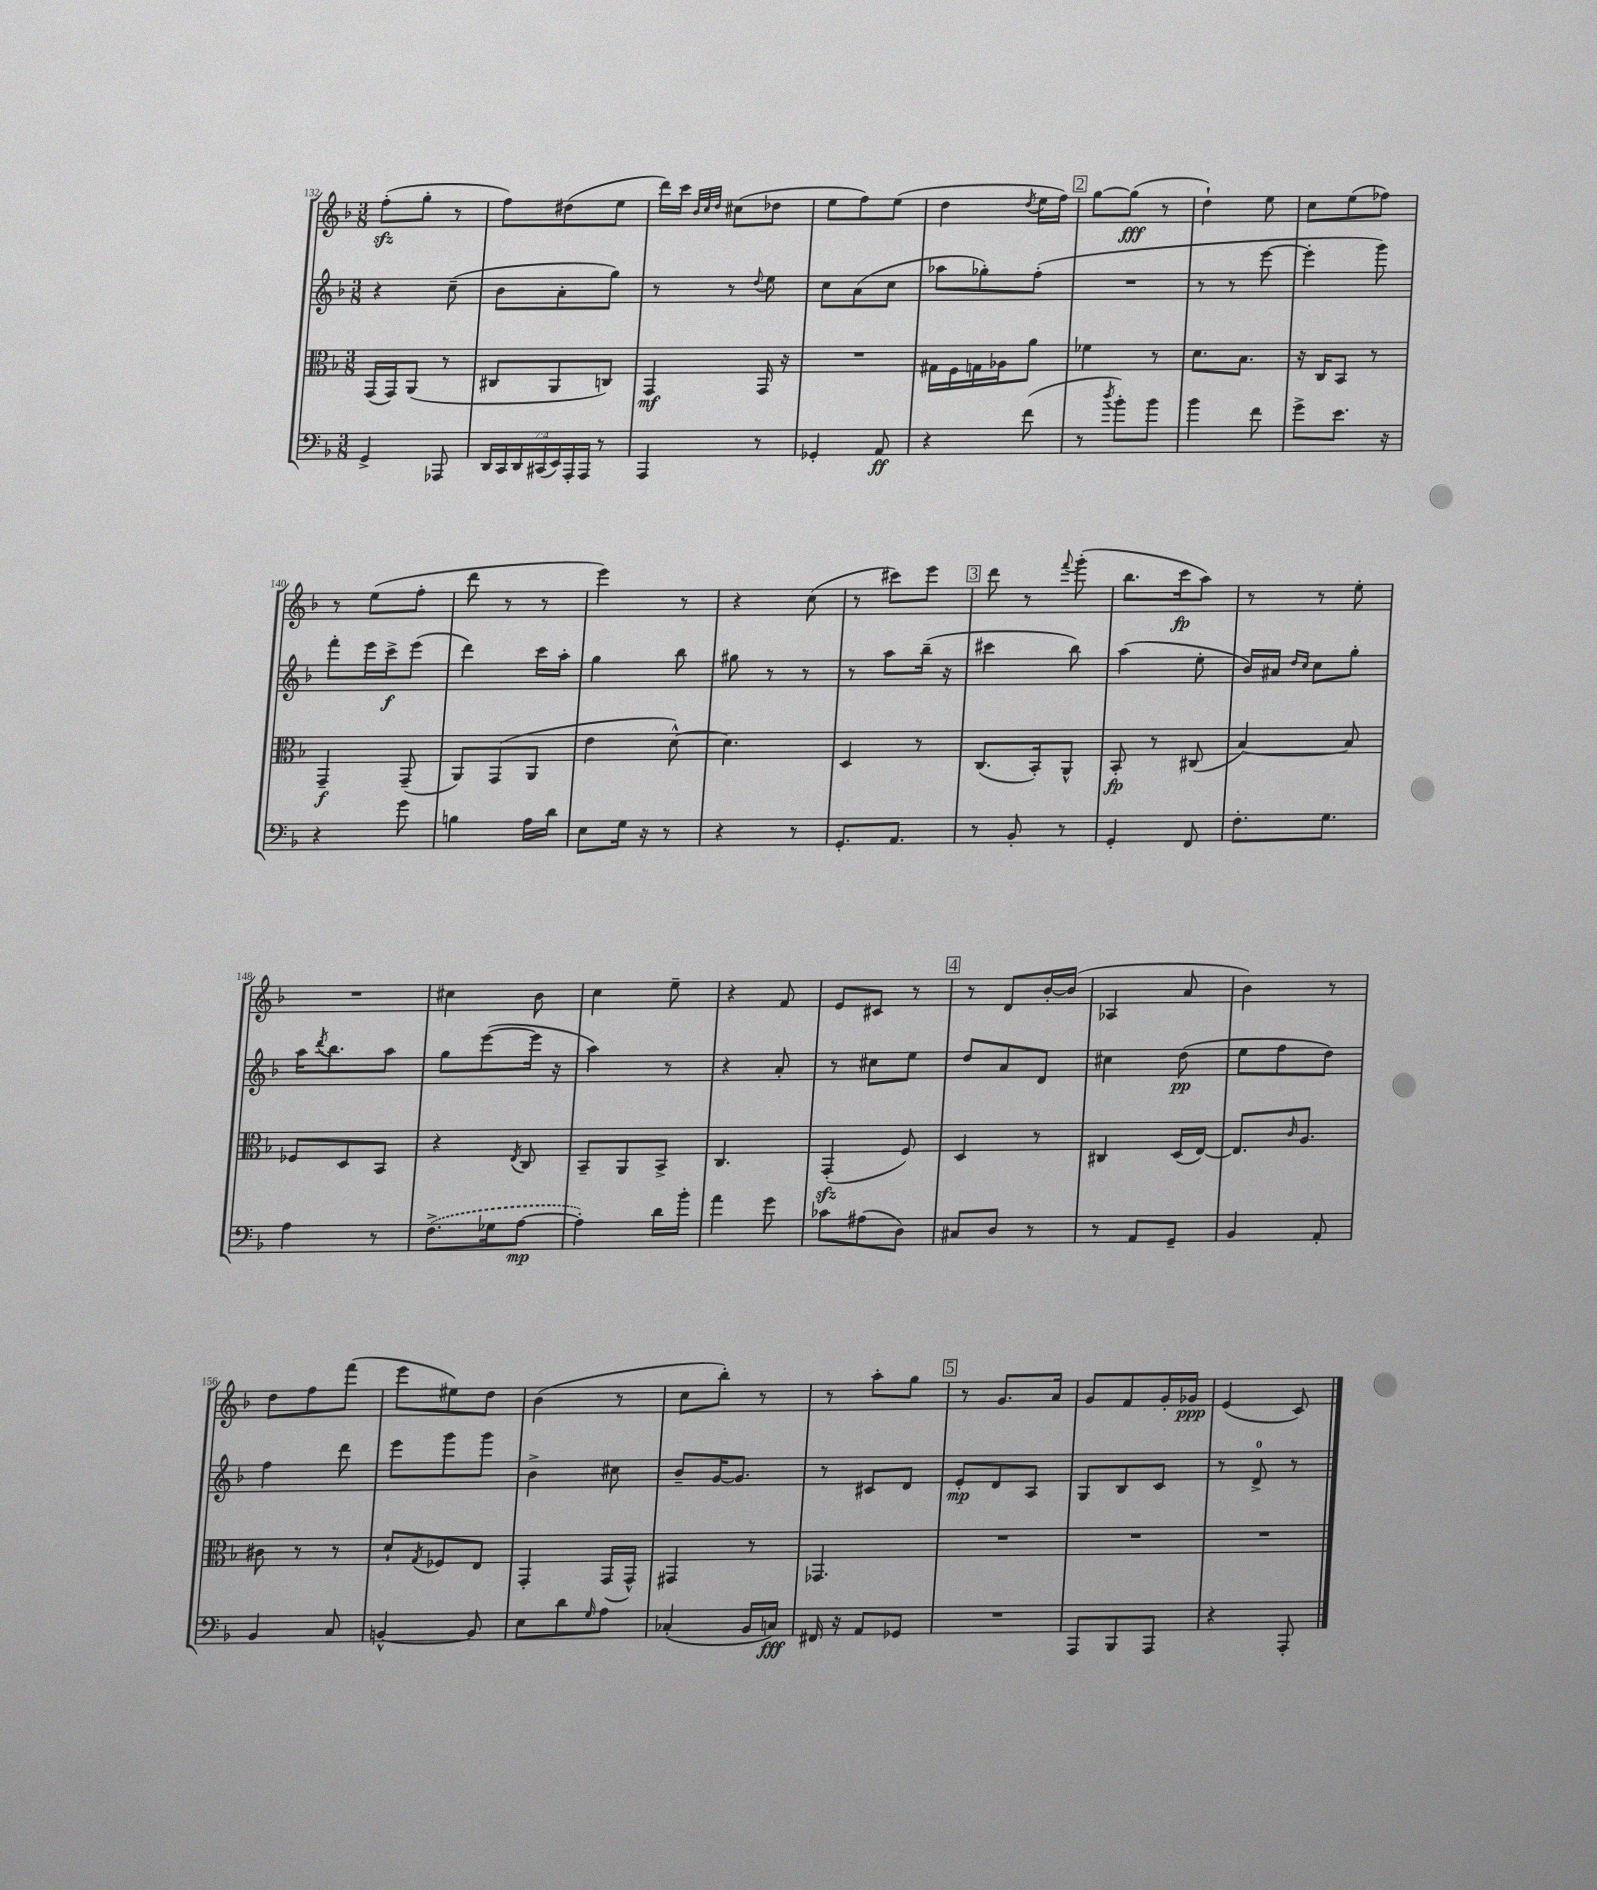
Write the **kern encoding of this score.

**kern	**dynam	**kern	**dynam	**kern	**dynam	**kern	**dynam
*part4	*part4	*part3	*part3	*part2	*part2	*part1	*part1
*staff4	*staff4	*staff3	*staff3	*staff2	*staff2	*staff1	*staff1
*clefF4	*	*clefC3	*	*clefG2	*	*clefG2	*
*k[b-]	*	*k[b-]	*	*k[b-]	*	*k[b-]	*
*M3/8	*	*M3/8	*	*M3/8	*	*M3/8	*
=132	=132	=132	=132	=132	=132	=132	=132
4GG^/	.	(16GG/LL	.	4r	.	(8ffzz'\L	.
.	.	16GG/J)	.	.	.	.	.
.	.	(8AA/J	.	.	.	8gg'\J	.
8AAA-X/	.	8r	.	(8cc~\	.	8r	.
=133	=133	=133	=133	=133	=133	=133	=133
28DD/LL	.	8C#X/L	.	8b-\L	.	8ff\L)	.
28CC/	.	.	.	.	.	.	.
28DD/	.	.	.	.	.	.	.
(28CC#X/	.	.	.	.	.	.	.
.	.	8AA/	.	8a'\	.	(8dd#X\	.
28EE/)	.	.	.	.	.	.	.
28AAA'/	.	.	.	.	.	.	.
28AAA/JJ	.	.	.	.	.	.	.
8r	.	8Cn/J)	.	8gg\J)	.	8ee\J	.
=134	=134	=134	=134	=134	=134	=134	=134
4AAA/	.	4GG/	mf	8r	.	16ddd\LL)	.
.	.	.	.	.	.	16ccc\JJ	.
.	.	.	.	.	.	32qqb-/LLL	.
.	.	.	.	.	.	32qqcc/	.
.	.	.	.	.	.	32qqdd/JJJ	.
.	.	.	.	8r	.	(8cc#X\L	.
.	.	.	.	8qqdd/	.	.	.
8r	.	16GG/	.	8ee\	.	8dd-X\J	.
.	.	16r	.	.	.	.	.
=135	=135	=135	=135	=135	=135	=135	=135
4GG-X'/	.	4.r	.	8cc\L	.	8ee\L	.
.	.	.	.	(8a\	.	8ff\)	.
8AA/	ff	.	.	8cc\J	.	(8ee\J	.
=136	=136	=136	=136	=136	=136	=136	=136
4r	.	16G#X\LL	.	8aa-X\L	.	4dd\	.
.	.	16F\	.	.	.	.	.
.	.	16Gn\	.	8gg-X'\)	.	.	.
.	.	16A-X\J	.	.	.	.	.
.	.	.	.	.	.	8qdd/	.
(8f\	.	8a\J	.	(8ff'\J	.	16ee\LL	.
.	.	.	.	.	.	16ff\JJ)	.
!!LO:REH:place=s1:t=2
=137	=137	=137	=137	=137	=137	=137	=137
8r	.	4f-X\	.	4.r	.	[8gg\L	.
8qdd/	.	.	.	.	.	.	.
8b-'\L)	.	.	.	.	.	(8gg\J]	fff
8b-\J	.	8r	.	.	.	8r	.
=138	=138	=138	=138	=138	=138	=138	=138
4b-\	.	8.d\L	.	8r	.	4dd`\)	.
.	.	.	.	8r	.	.	.
.	.	8.B-\J	.	.	.	.	.
8f\	.	.	.	[8eee\	.	8ee\	.
=139	=139	=139	=139	=139	=139	=139	=139
8g^\L	.	16r	.	4eee'\]	.	8cc\L	.
.	.	16C/KL	.	.	.	.	.
8.e\J	.	8BB-/J	.	.	.	(8ee\	.
.	.	8r	.	8ggg\)	.	8ff-X\J)	.
16r	.	.	.	.	.	.	.
!!LO:LB:g=z
=140	=140	=140	=140	=140	=140	=140	=140
4r	.	4GG~/	f	8fff'\L	.	8r	.
.	.	.	.	16eee\L	.	(8ee\L	.
.	.	.	.	16ccc^\J	f	.	.
8g\	.	(8GG~/	.	(8eee\J	.	8ff'\J	.
=141	=141	=141	=141	=141	=141	=141	=141
4Bn\	.	8AA/L)	.	4ddd\)	.	8ddd\	.
.	.	(8GG/	.	.	.	8r	.
16A\LL	.	8AA/J	.	16ccc\LL	.	8r	.
16d\JJ	.	.	.	16aa'\JJ	.	.	.
=142	=142	=142	=142	=142	=142	=142	=142
8E\L	.	4e\	.	4gg\	.	4eee\)	.
16G\Jk	.	.	.	.	.	.	.
16r	.	.	.	.	.	.	.
8r	.	[8d^^\)	.	8bb-\	.	8r	.
=143	=143	=143	=143	=143	=143	=143	=143
4r	.	4.d\]	.	8gg#X\	.	4r	.
.	.	.	.	8r	.	.	.
8r	.	.	.	8r	.	(8cc\	.
=144	=144	=144	=144	=144	=144	=144	=144
8.GG'/L	.	4D/	.	8r	.	8r	.
.	.	.	.	8aa\L	.	8ccc#X\L)	.
8.AA/J	.	.	.	.	.	.	.
.	.	8r	.	(16bb-~\Jk	.	8eee\J	.
.	.	.	.	16r	.	.	.
!!LO:REH:place=s1:t=3
=145	=145	=145	=145	=145	=145	=145	=145
8r	.	(8.C/L	.	4ccc#X\	.	8ddd\	.
8BB-'/	.	.	.	.	.	8r	.
.	.	16BB-'/k)	.	.	.	.	.
.	.	.	.	.	.	8qqfff/	.
8r	.	8AA^^/J	.	8bb-\)	.	(8ggg'\	.
=146	=146	=146	=146	=146	=146	=146	=146
4GG'/	.	8BB-'/	fp	(4aa\	.	8.bb-\L	.
.	.	8r	.	.	.	.	.
.	.	.	.	.	.	16ccc\k	fp
8FF/	.	(8C#X/	.	8ee'\	.	8aa\J)	.
=147	=147	=147	=147	=147	=147	=147	=147
8.F'\L	.	[4B-/)	.	16b-/LL)	.	8r	.
.	.	.	.	16a#X/JJ	.	.	.
.	.	.	.	16qqdd/LL	.	.	.
.	.	.	.	16qqcc/JJ	.	.	.
.	.	.	.	8cc\L	.	8r	.
8.G\J	.	.	.	.	.	.	.
.	.	8B-/]	.	8gg'\J	.	8ee'\	.
!!LO:LB:g=z
=148	=148	=148	=148	=148	=148	=148	=148
4A\	.	8F-X/L	.	16aa\KL	.	4.r	.
.	.	.	.	8qddd/	.	.	.
.	.	.	.	8.bb-\	.	.	.
.	.	8D/	.	.	.	.	.
8r	.	8BB-/J	.	8aa\J	.	.	.
=149	=149	=149	=149	=149	=149	=149	=149
(8.F^\L	.	4r	.	8gg\L	.	4cc#X\	.
.	.	.	.	([8eee\	.	.	.
16G-X\k	.	.	.	.	.	.	.
.	.	8qE/	.	.	.	.	.
[8A\J	mp	8C/	.	16eee\Jk]	.	8b-\	.
.	.	.	.	16r	.	.	.
=150	=150	=150	=150	=150	=150	=150	=150
4A'\])	.	8BB-~/L	.	4aa\)	.	4cc\	.
.	.	8AA/	.	.	.	.	.
16d\LL	.	8BB-^/J	.	8r	.	8ee~\	.
16b-'\JJ	.	.	.	.	.	.	.
=151	=151	=151	=151	=151	=151	=151	=151
4a\	.	4.C/	.	4r	.	4r	.
8g\	.	.	.	8a'/	.	8f/	.
=152	=152	=152	=152	=152	=152	=152	=152
8c-X\L	.	(4GGzz'/	.	8r	.	8e/L	.
(8A#X\	.	.	.	8cc#X\L	.	8c#X/J	.
8D\J)	.	8F/)	.	8ee\J	.	8r	.
!!LO:REH:place=s1:t=4
=153	=153	=153	=153	=153	=153	=153	=153
8C#X/L	.	4D/	.	8dd/L	.	8r	.
8D/J	.	.	.	8a/	.	8d/L	.
8r	.	8r	.	8d/J	.	[16b-'/L	.
.	.	.	.	.	.	(16b-/JJ]	.
=154	=154	=154	=154	=154	=154	=154	=154
8r	.	4C#X/	.	4cc#X\	.	4A-X/	.
8AA/L	.	.	.	.	.	.	.
8GG~/J	.	(16D/LL	.	(8dd\	pp	8a/	.
.	.	[16E/JJ)	.	.	.	.	.
=155	=155	=155	=155	=155	=155	=155	=155
4BB-/	.	8.E/L]	.	8ee\L	.	4b-\)	.
.	.	.	.	8ff\	.	.	.
.	.	16qqc/	.	.	.	.	.
.	.	8.A/J	.	.	.	.	.
8AA'/	.	.	.	8dd\J)	.	8r	.
!!LO:LB:g=z
=156	=156	=156	=156	=156	=156	=156	=156
4BB-/	.	8c#X\	.	4ff\	.	8dd\L	.
.	.	8r	.	.	.	8ff\	.
8C/	.	8r	.	8ddd\	.	(8fff\J	.
=157	=157	=157	=157	=157	=157	=157	=157
[4BBn^^/	.	8d`/L	.	8eee\L	.	8eee\L	.
.	.	8qG/	.	.	.	.	.
.	.	8F-X/	.	8ggg\	.	8ee#X\)	.
8BB/]	.	8E/J	.	8ggg\J	.	8dd\J	.
=158	=158	=158	=158	=158	=158	=158	=158
8E\L	.	4GG'/	.	4b-^\	.	(4b-\	.
8d\	.	.	.	.	.	.	.
16qqG/	.	.	.	.	.	.	.
8A\J	.	(16GG/LL	.	8cc#X\	.	8r	.
.	.	16GG^^/JJ)	.	.	.	.	.
=159	=159	=159	=159	=159	=159	=159	=159
(4C-X'/	.	4GG#X/	.	8b-~/L	.	8cc\L	.
.	.	.	.	[16g/K	.	8bb-'\J)	.
.	.	.	.	8.g/J]	.	.	.
16BB-/LL	.	8r	.	.	.	8r	.
16Cn/JJ)	fff	.	.	.	.	.	.
=160	=160	=160	=160	=160	=160	=160	=160
16FF#X/	.	4.GG-X/	.	8r	.	8r	.
16r	.	.	.	.	.	.	.
8AA/L	.	.	.	8c#X/L	.	8aa'\L	.
8GG-X/J	.	.	.	8d/J	.	8gg\J	.
!!LO:REH:place=s1:t=5
=161	=161	=161	=161	=161	=161	=161	=161
4.r	.	4.r	.	8e'/L	mp	8r	.
.	.	.	.	8d/	.	8.g/L	.
.	.	.	.	8A/J	.	.	.
.	.	.	.	.	.	16a/Jk	.
=162	=162	=162	=162	=162	=162	=162	=162
8AAA/L	.	4.r	.	8G/L	.	8g/L	.
8BBB-/	.	.	.	8B-/	.	8f/	.
8AAA/J	.	.	.	8c/J	.	16g'/L	.
.	.	.	.	.	.	16g-X/JJ	ppp
=163	=163	=163	=163	=163	=163	=163	=163
4r	.	4.r	.	8r	.	(4e/	.
.	.	.	.	8d^/	.	.	.
8AAA'/	.	.	.	8r	.	8c/)	.
==	==	==	==	==	==	==	==
*-	*-	*-	*-	*-	*-	*-	*-
